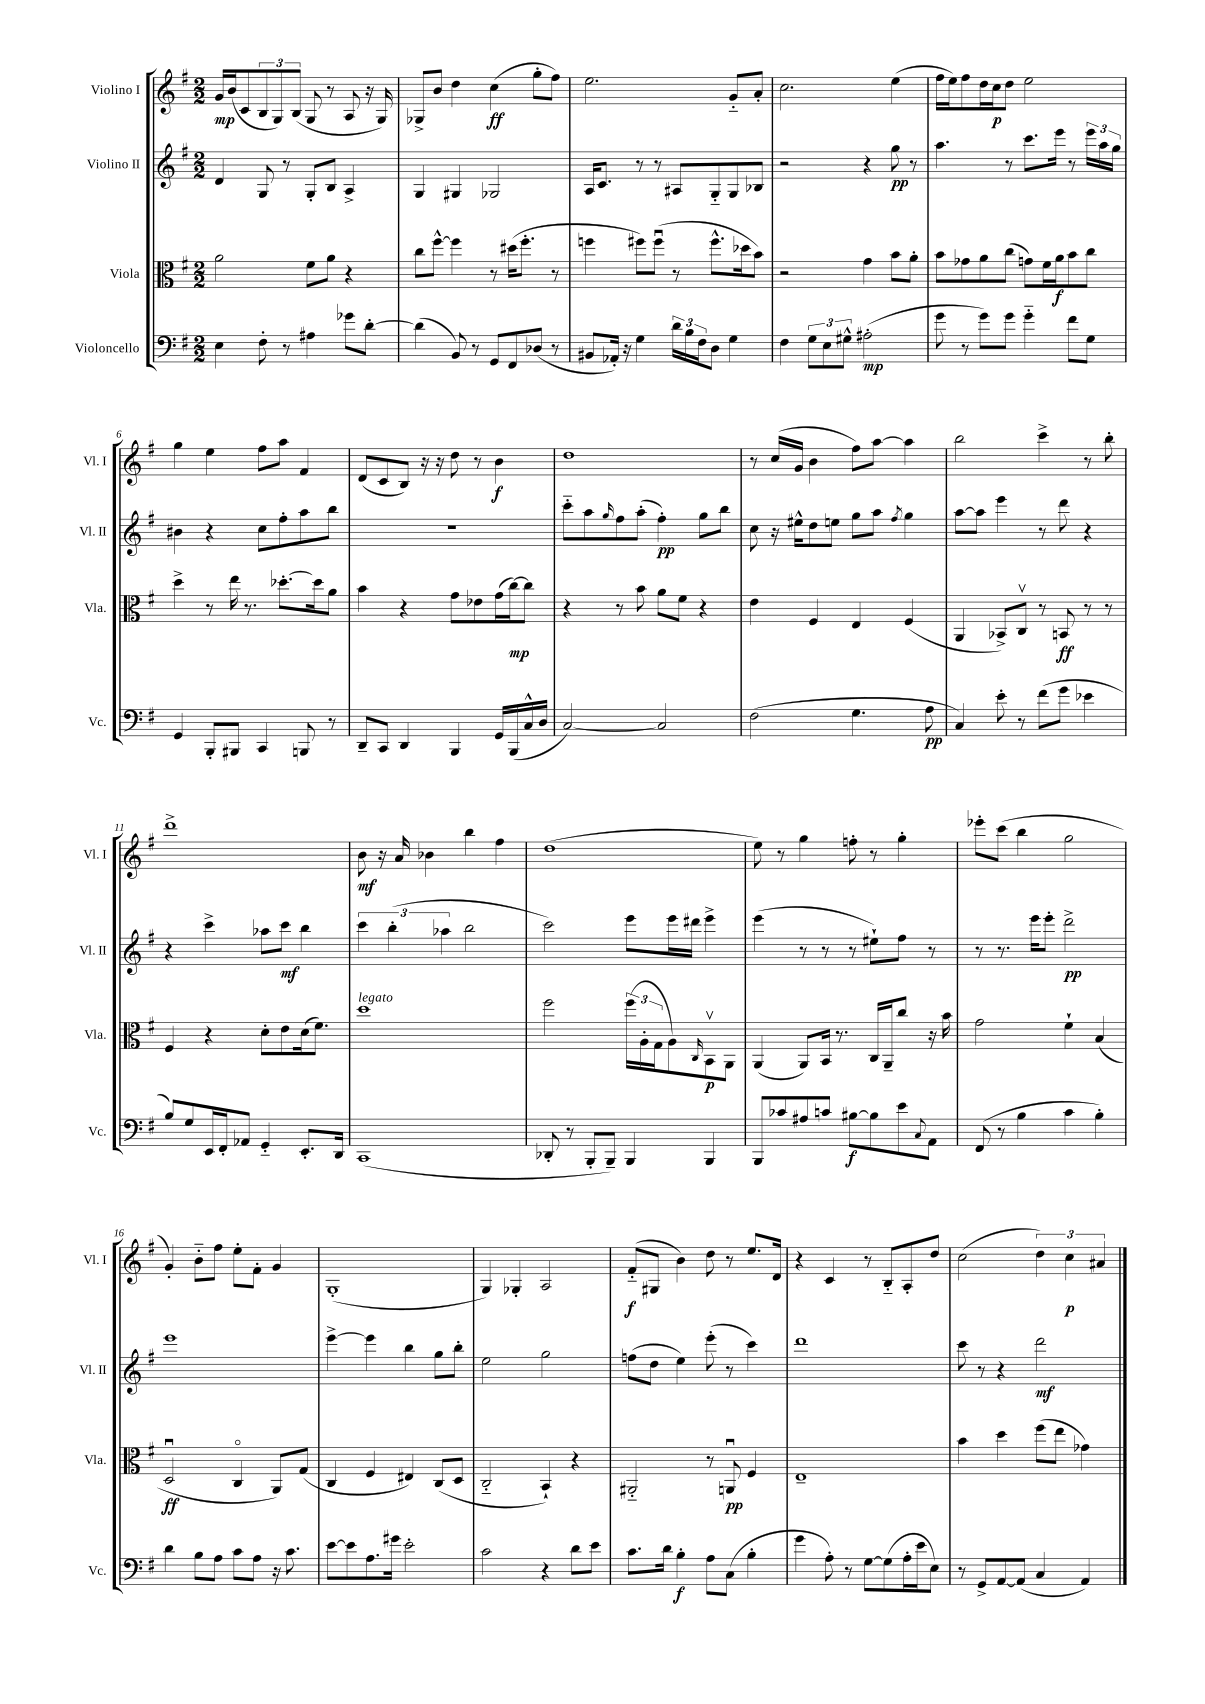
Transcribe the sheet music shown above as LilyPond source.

<<
\new StaffGroup <<
\new Staff = "s0" \with { instrumentName = "Violino I" shortInstrumentName = "Vl. I" } {
    \clef treble \key g \major \numericTimeSignature \time 2/2
    g'16\mp b'16( c'8 \tuplet 3/2 { b8 g8) b8( } g8 r8 a8 r16 g16) |
    ges8-> b'8 d''4 c''4\ff( g''8-. fis''8) |
    e''2. g'8-_ a'8-. |
    c''2. e''4( |
    fis''16 e''16) fis''8 d''16 c''16\p d''8 e''2 |
    g''4 e''4 fis''8 a''8 fis'4 |
    d'8( c'8 b8) r16 r16 d''8 r8 b'4\f |
    d''1 |
    r8 c''16( g'16 b'4 fis''8) a''8~ a''4 |
    b''2 c'''4-> r8 b''8-. |
    d'''1-> |
    b'8\mf r16 a'16 bes'4 b''4 fis''4 |
    d''1( |
    e''8) r8 g''4 f''8-. r8 g''4-. |
    ees'''8-. c'''8( b''4 g''2 |
    g'4-.) b'8-_ fis''8 e''8-. fis'8-. g'4 |
    g1-.( |
    g4) ges4-. a2 |
    fis'8-_\f( gis8 b'4) d''8 r8 e''8. d'16 |
    r4 c'4 r8 b8-_ a8-. d''8 |
    c''2( \tuplet 3/2 { d''4) c''4\p ais'4 } \bar "|." |
}
\new Staff = "s1" \with { instrumentName = "Violino II" shortInstrumentName = "Vl. II" } {
    \clef treble \key g \major \numericTimeSignature \time 2/2
    d'4 g8 r8 g8-. b8 a4-> |
    g4 gis4 ges2 |
    a16 c'8. r8 r8 ais8 g8-_ g8 bes8 |
    r2 r4 g''8\pp r8 |
    a''4. r8 c'''8. e'''16 r8 \tuplet 3/2 { e'''16 a''16 g''16 } |
    bis'4 r4 c''8 fis''8-. a''8 b''8 |
    R1 |
    c'''8-_ a''8 \grace { g''16 } fis''8 a''8-.( fis''4-.\pp) g''8 b''8 |
    c''8 r16 eis''16-^ d''8 e''8 g''8 a''8 \acciaccatura { fis''8 } g''4 |
    a''8~ a''8 e'''4 r8 d'''8 r4 |
    r4 c'''4-> aes''8 c'''8\mf b''4 |
    \tuplet 3/2 { c'''4 b''4-.( aes''4 } b''2 |
    c'''2) e'''8 e'''16 dis'''16 e'''4-> |
    e'''4( r8 r8 r8 eis''8-!) fis''8 r8 |
    r8 r8. e'''16 e'''8-. d'''2->\pp |
    e'''1 |
    e'''4~-> e'''4 b''4 g''8 b''8-. |
    e''2 g''2 |
    f''8( d''8 e''4) e'''8-.( r8 c'''4) |
    d'''1 |
    c'''8 r8 r4 d'''2\mf \bar "|." |
}
\new Staff = "s2" \with { instrumentName = "Viola" shortInstrumentName = "Vla." } {
    \clef alto \key g \major \numericTimeSignature \time 2/2
    a'2 fis'8 a'8 r4 |
    c''8 fis''8~-^ fis''4 r8 dis''16( fis''8.-. r8 |
    f''4 fis''8) fis''8\downbow( r8 fis''8.-^ des''16 b'8) |
    r2 g'4 b'8 a'8-. |
    b'8 ges'8 a'8 c''8( g'8) fis'16 a'16\f b'8 c''8 |
    d''4-> r8 e''16 r8. des''8.~-. des''16 a'8 |
    b'4 r4 g'8 ees'8 g'16( c''16~\mp) c''8 |
    r4 r8 b'8 a'8 fis'8 r4 |
    e'4 fis4 e4 fis4( |
    a,4 bes,8->) c8\upbow r8 b,8\ff r8 r8 |
    fis4 r4 d'8-. e'8 d'16( fis'8.) |
    d''1^\markup { \italic "legato" } |
    fis''2 \tuplet 3/2 { fis''16( a16-. g16 } a8) \grace { c16 } b,8\upbow\p a,8 |
    a,4( a,8) b,16 r8. c16 a,16-- c''8 r16 b'16 |
    g'2 fis'4-! b4( |
    d2\downbow\ff c4\flageolet a,8) g8( |
    c4 fis4 eis4) c8( d8 |
    c2-_ b,4-!) r4 |
    ais,2-_ r8 a,8\downbow\pp fis4 |
    e1-- |
    b'4 d''4 fis''8( e''8 ges'4) \bar "|." |
}
\new Staff = "s3" \with { instrumentName = "Violoncello" shortInstrumentName = "Vc." } {
    \clef bass \key g \major \numericTimeSignature \time 2/2
    e4 fis8-. r8 ais4 ges'8 d'8~-. |
    d'4( b,8) r8 g,8 fis,8 des8( r8 |
    bis,8 aes,16-.) r16 g4 \tuplet 3/2 { d'16 b16 fis16 } d8 g4 |
    fis4 \tuplet 3/2 { g8 e8 gis8-^ } ais2-.\mp( |
    g'8 r8 g'8) g'8 g'4-_ fis'8 g8 |
    g,4 b,,8-. bis,,8 c,4 b,,8 r8 |
    d,8-- c,8 d,4 b,,4 g,16 b,,16( c16-^ d16 |
    c2~) c2 |
    fis2( g4. a8\pp |
    c4) e'8-. r8 fis'8( g'8 ees'4 |
    b8) g8 e,16 fis,16-. aes,8 g,4-_ e,8.-. d,16 |
    c,1( |
    des,8-. r8 b,,8-. b,,8--) b,,4 b,,4 |
    b,,8 ces'8 ais8 c'8 bis8~\f bis8 e'8 \appoggiatura { c8 } a,8 |
    fis,8( r8 b4 c'4 b4-.) |
    d'4 b8 a8 c'8 a8 r16 c'8. |
    e'8~ e'8 a8. gis'16 e'2-. |
    c'2 r4 d'8 e'8 |
    c'8. d'16 b4-.\f a8 c8( b4-. |
    g'4 a8-.) r8 g8~ g8( a16-. e'16 e8) |
    r8 g,8-> a,8~ a,8( c4 a,4) \bar "|." |
}
>>
>>
